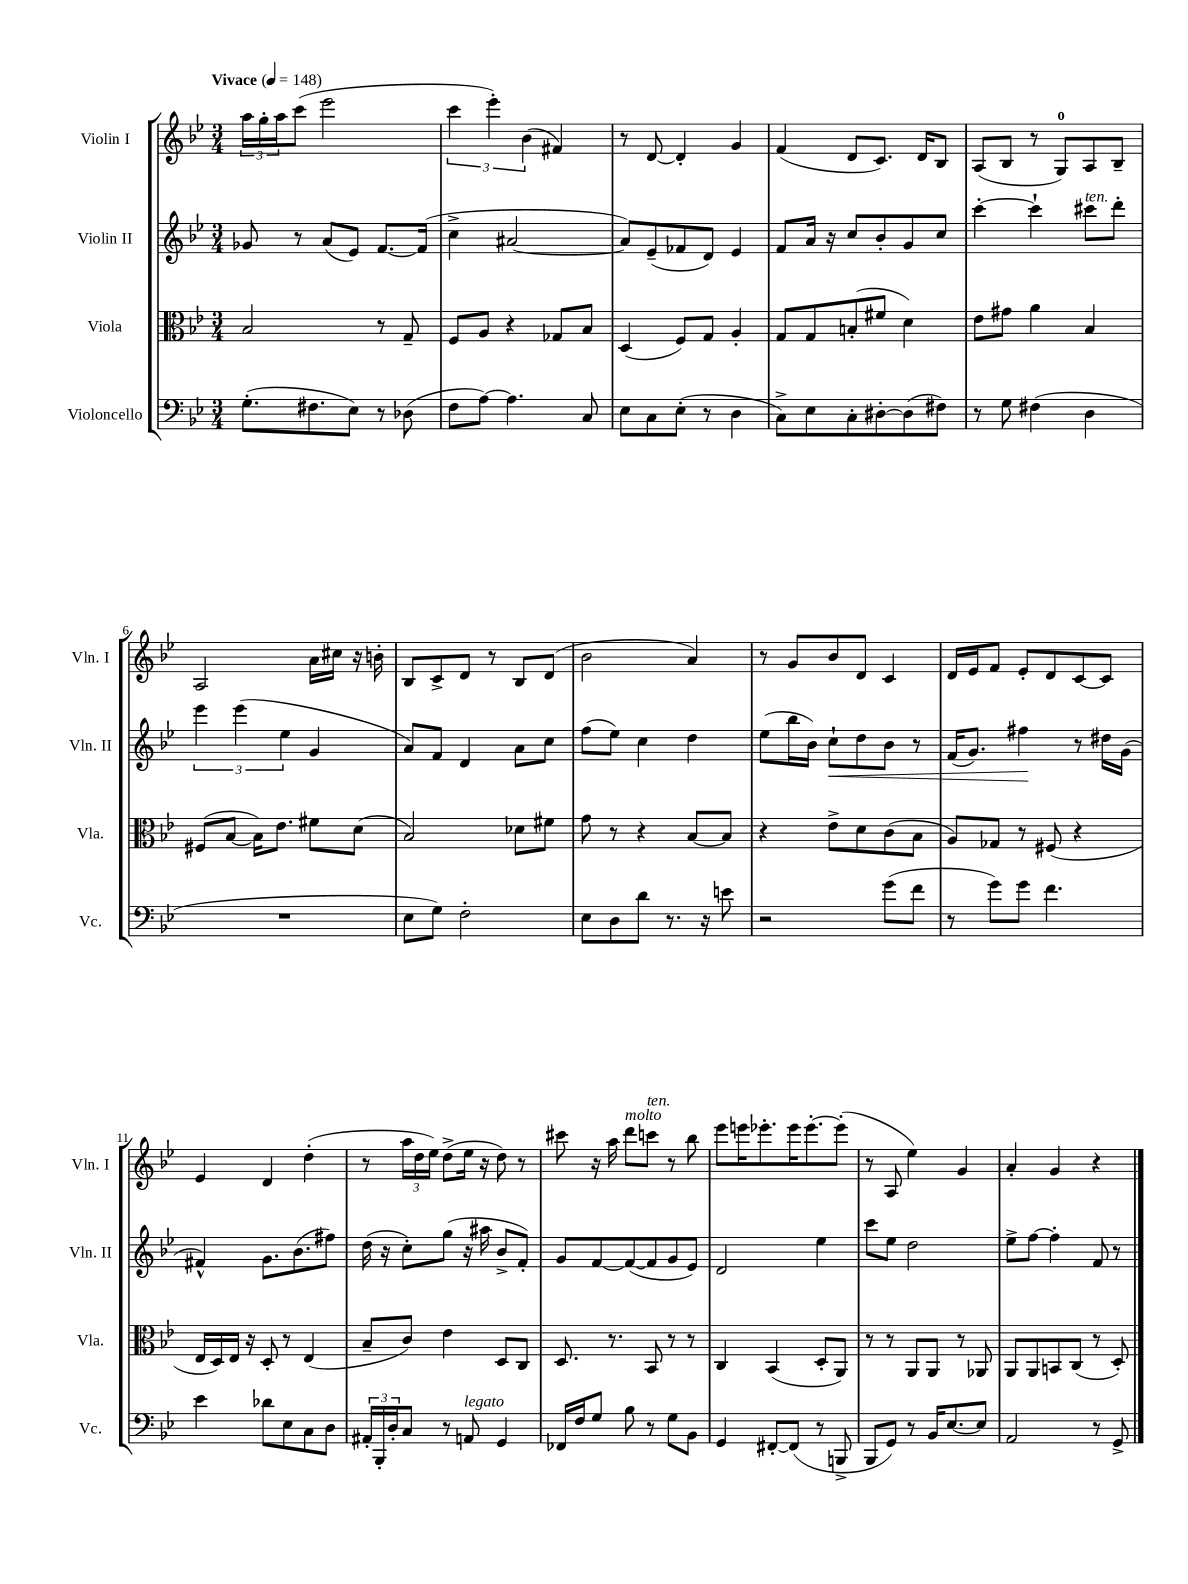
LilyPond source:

<<
\new StaffGroup <<
\new Staff = "s0" \with { instrumentName = "Violin I" shortInstrumentName = "Vln. I" } {
    \clef treble \key bes \major \numericTimeSignature \time 3/4 \tempo "Vivace" 4 = 148
    \tuplet 3/2 { a''16 g''16-. a''16 } c'''8( ees'''2 |
    \tuplet 3/2 { c'''4 ees'''4-.) bes'4( } fis'4) |
    r8 d'8~ d'4-. g'4 |
    f'4( d'8 c'8.) d'16 bes8 |
    a8( bes8 r8 g8-0) a8 bes8-- |
    a2 a'16 cis''16 r16 b'16-. |
    bes8 c'8-> d'8 r8 bes8 d'8( |
    bes'2 a'4) |
    r8 g'8 bes'8 d'8 c'4 |
    d'16 ees'16 f'8 ees'8-. d'8 c'8~ c'8 |
    ees'4 d'4 d''4-.( |
    r8 \tuplet 3/2 { a''16 d''16 ees''16) } d''8->( ees''16 r16 d''8) r8 |
    cis'''8 r16 a''16 d'''8^\markup { \italic "molto" } c'''8^\markup { \italic "ten." } r8 bes''8 |
    ees'''8 e'''16 ees'''8.-. ees'''16 ees'''8.~-. ees'''8-.( |
    r8 a8 ees''4) g'4 |
    a'4-. g'4 r4 \bar "|." |
}
\new Staff = "s1" \with { instrumentName = "Violin II" shortInstrumentName = "Vln. II" } {
    \clef treble \key bes \major \numericTimeSignature \time 3/4
    ges'8 r8 a'8( ees'8) f'8.~ f'16( |
    c''4-> ais'2~ |
    ais'8) ees'8--( fes'8 d'8) ees'4 |
    f'8 a'16 r16 c''8 bes'8-. g'8 c''8 |
    c'''4~-. c'''4-! cis'''8^\markup { \italic "ten." } d'''8-. |
    \tuplet 3/2 { ees'''4 ees'''4( ees''4 } g'4 |
    a'8) f'8 d'4 a'8 c''8 |
    f''8( ees''8) c''4 d''4 |
    ees''8( bes''16 bes'16) c''8-!\< d''8 bes'8 r8 |
    f'16( g'8.) fis''4\! r8 dis''16 g'16( |
    fis'4-^) g'8. bes'8.( fis''8) |
    d''16( r16 c''8-.) g''8( r16 ais''16 bes'8-> f'8-.) |
    g'8 f'8~ f'8~( f'8 g'8 ees'8) |
    d'2 ees''4 |
    c'''8 ees''8 d''2 |
    ees''8-> f''8~ f''4-. f'8 r8 \bar "|." |
}
\new Staff = "s2" \with { instrumentName = "Viola" shortInstrumentName = "Vla." } {
    \clef alto \key bes \major \numericTimeSignature \time 3/4
    bes2 r8 g8-- |
    f8 a8 r4 ges8 bes8 |
    d4( f8) g8 a4-. |
    g8 g8 b8-.( fis'8 d'4) |
    ees'8 gis'8 a'4 bes4 |
    fis8( bes8~ bes16) ees'8. fis'8 d'8( |
    bes2) des'8 fis'8 |
    g'8 r8 r4 bes8~ bes8 |
    r4 ees'8-> d'8 c'8( bes8 |
    a8) ges8 r8 fis8( r4 |
    ees16 d16) ees16 r16 d8-. r8 ees4( |
    bes8-- c'8) ees'4 d8 c8 |
    d8. r8. bes,8 r8 r8 |
    c4 bes,4( d8-. a,8) |
    r8 r8 a,8 a,8 r8 aes,8 |
    a,8 a,8 b,8 c8( r8 d8-.) \bar "|." |
}
\new Staff = "s3" \with { instrumentName = "Violoncello" shortInstrumentName = "Vc." } {
    \clef bass \key bes \major \numericTimeSignature \time 3/4
    g8.-.( fis8. ees8) r8 des8( |
    f8 a8~) a4. c8 |
    ees8 c8 ees8-.( r8 d4 |
    c8->) ees8 c8-. dis8~-. dis8( fis8) |
    r8 g8 fis4( d4 |
    R2. |
    ees8 g8) f2-. |
    ees8 d8 d'8 r8. r16 e'8 |
    r2 g'8( f'8 |
    r8 g'8) g'8 f'4. |
    ees'4 des'8 ees8 c8 d8 |
    \tuplet 3/2 { ais,16-. bes,,16-. d16-. } c8 r8 a,8^\markup { \italic "legato" } g,4 |
    fes,16 f16 g8 bes8 r8 g8 bes,8 |
    g,4 fis,8~-. fis,8( r8 b,,8-> |
    bes,,8 g,8) r8 bes,16 ees8.~ ees8 |
    a,2 r8 g,8-> \bar "|." |
}
>>
>>
